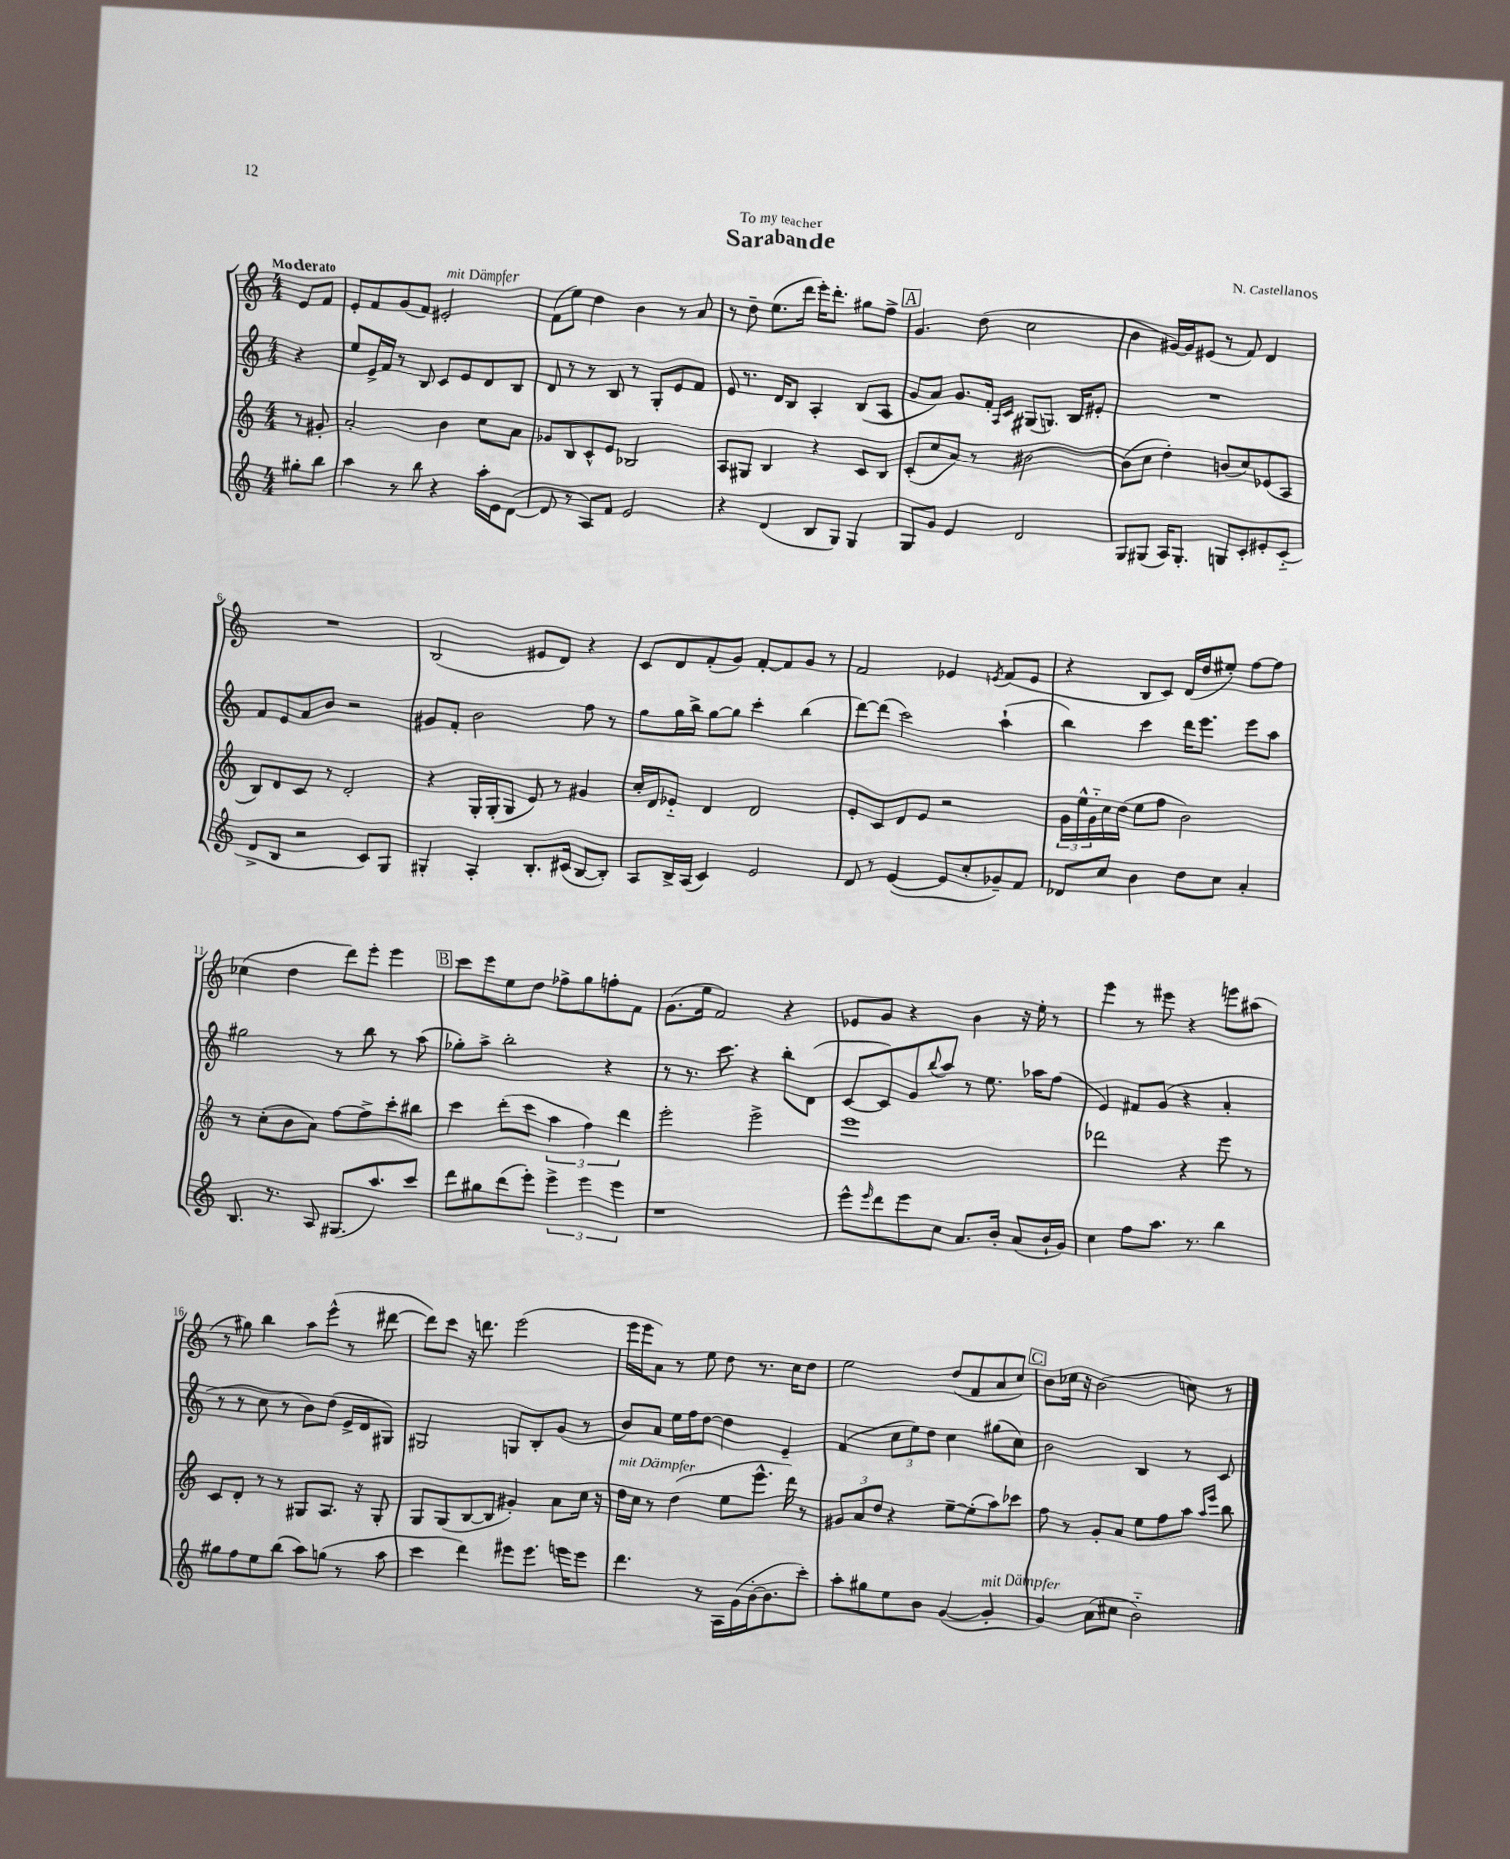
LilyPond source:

\header { title = "Sarabande" composer = "N. Castellanos" dedication = "To my teacher" }
<<
\new StaffGroup <<
\new Staff = "s0" {
    \clef treble \key c \major \numericTimeSignature \time 4/4 \partial 4 \tempo "Moderato"
    e'8 f'8 |
    e'8-. f'8 g'8( f'8) eis'2-.^\markup { \italic "mit Dämpfer" } |
    f'8( e''8) d''4 b'4 r8 a'8 |
    r8 d''8-- e''8.( d'''16 e'''16-.) d'''8.-. gis''8 f''8-> |
    \mark \markup { \box "A" } g'4. d''8( c''2 |
    b'4 gis'16~) gis'16 eis'8( r8 f'8) d'4 |
    R1 |
    b2( eis'8 d'8) r4 |
    c'8 d'8 f'8-.( g'8) f'8~-. f'8 g'8 r8 |
    f'2 ees'4 \acciaccatura { e'8 } f'8( e'8 |
    r4 b8 c'8) d'16( d''16 eis''8-.) f''8~ f''8 |
    ces''4( d''4 d'''8) e'''8-. e'''4 |
    \mark \markup { \box "B" } c'''8 e'''8 e''8 d''8 fes''8-> g''8 f''8-. f'8 |
    g'8.( e''16 f'2) r4 |
    ees'8 g'8 r4 b'4 r16 e''16-. r8 |
    e'''4 r8 eis'''8 r4 e'''8 ais''8( |
    r8 gis''8) b''4 a''8 e'''8-^( r8 dis'''8~ |
    dis'''8) c'''8 r16 d'''8. e'''2( |
    e'''16 e'''16 a'8) r8 e''8 d''8 r8. c''16 d''8 |
    e''2 d''8( f'8 a'8 c''8) |
    \mark \markup { \box "C" } b'8 ces''16 r16 b'2( c''8) r8 \bar "|." |
}
\new Staff = "s1" {
    \clef treble \key c \major \numericTimeSignature \time 4/4 \partial 4
    r4 |
    e''8 e'16-> f'16 r8 b8 c'8 e'8 d'8 b8 |
    d'8 r8 r8 b8 r8 g8-. e'8 f'8 |
    e'8 r8. d'16 b8 a4-. b8( a8 |
    \mark \markup { \box "A" } g'8 a'8) g'8. f'16-. \grace { a16 c'16 } gis8( g8.) b16 eis'8-. |
    R1 |
    f'8 e'8 a'8 b'8 r2 |
    gis'8 f'8-. b'2 f''8 r8 |
    g''8 g''16 b''16-> g''8~ g''8 c'''4-. b''4( |
    d'''8~) d'''8( c'''2) a''4-!( |
    b''4) c'''4 d'''16 e'''8. e'''8 a''8 |
    gis''2 r8 b''8 r8 a''8( |
    \mark \markup { \box "B" } ges''8-.) a''8-> b''2-. r4 |
    r8 r8. c'''8. r4 b''8-. d'8( |
    c'8~ c'8) g'8 \appoggiatura { b''8 } a''8 r8 e''8. aes''16 f''8( |
    e'4) fis'8 g'8( r4 a'4-. |
    r8 r8 c''8 r8 b'8) d''8( e'16-> d'16 gis8) |
    gis2 g8 b8-. g'8( r8 |
    b'8) a'8 e''16 f''16 d''8~ d''4 e'4-- |
    f'4( \tuplet 3/2 { c''8 e''8) d''8 } c''4 gis''8( c''8) |
    \mark \markup { \box "C" } b'2 b4 r8 c'8 \bar "|." |
}
\new Staff = "s2" {
    \clef treble \key c \major \numericTimeSignature \time 4/4 \partial 4
    r8 gis'8-. |
    a'2-. b'4 c''8 a'8 |
    ges'8 b8 c'8-^ e'8 bes2 |
    a8 gis8 b4 r4 c'8 b8 |
    \mark \markup { \box "A" } c'8-.( c''8 a'8) r8 bis'2~ |
    bis'8( c''8 d''4-.) b'8( c''8) ees'8( a8 |
    b8) d'8 c'8 r8 d'2-. |
    r4 g16-. g16-.( g8 e'8) r8 gis'4 |
    c''16-. d'16 ees'8-_ d'4 d'2 |
    e'8-. c'8 d'8 e'8 r2 |
    \tuplet 3/2 { g'16 e''16-^ g'16-_ } c''16 d''16( e''8 f''8 b'2) |
    r8 c''8-.( b'8 a'8) f''8~ f''8-> c'''8-. bis''8 |
    \mark \markup { \box "B" } c'''4 d'''8-.( c'''8 \tuplet 3/2 { a''4 f''4) d'''4 } |
    e'''2-. e'''2-> |
    e'''1 |
    des'''2 r4 e'''8 r8 |
    c'8 d'8-. r8 r8 gis8 a8. r16 gis8-. |
    g8 g8( b8~ b8 gis'4-.) a'8 c''16 r16 |
    d''16^\markup { \italic "mit Dämpfer" } c''16 r8 d''4( e''8 e'''8.-^ d'''16) r8 |
    \tuplet 3/2 { gis'8 a'8 d''8 } r4 e''8~-- e''8-.( a''8) ces'''8 |
    \mark \markup { \box "C" } f''8 r8 g'8-. a'8 e''8 f''8 a''8 \grace { a''16 e'''16 } b''8 \bar "|." |
}
\new Staff = "s3" {
    \clef treble \key c \major \numericTimeSignature \time 4/4 \partial 4
    gis''8-. b''8 |
    a''4 r8 b''8 r4 a''16-. e'16 d'8~( |
    d'8 r8 a8) f'8 e'2 |
    r4 d'4( b8 g8) g4 |
    \mark \markup { \box "A" } g8 g'8 e'4 d'2 |
    g8 gis8( a16) gis8.-. g8 c'8-. eis'8-. c'8-_( |
    d'8-> b8 r2 c'8) g8 |
    gis4-. a4-. b8.-. cis'16( b8~ b8-.) |
    a8 b16-> a16( c'4) e'2 |
    d'8 r8 e'4~( e'8 c''8-. ges'8--) f'8 |
    des'8 c''8 b'4 d''8 c''8 a'4-. |
    b8. r8. a8 gis8.( a''8.) c'''8 |
    \mark \markup { \box "B" } d'''8 gis''8 d'''8( e'''8-.) \tuplet 3/2 { e'''4-> e'''4 e'''4 } |
    r1 |
    e'''8-^ \grace { e'''16 } d'''8 e'''8 c''8 a'8. b'16-. a'8( b'16-! g'16) |
    c''4 f''8 a''8. r8. b''4 |
    gis''8 f''8 e''8 b''8( a''8) g''8( r8 a''8 |
    c'''4 d'''4) eis'''8 eis'''8. e'''16 e'''8 |
    d'''4. r8 a16 g'16( b'16~-. b'8. c'''8-.) |
    a''8-. gis''8 e''8 b'8 g'4~( g'4-.^\markup { \italic "mit Dämpfer" } |
    \mark \markup { \box "C" } g'4) a'8( cis''8 b'2-_) \bar "|." |
}
>>
>>
